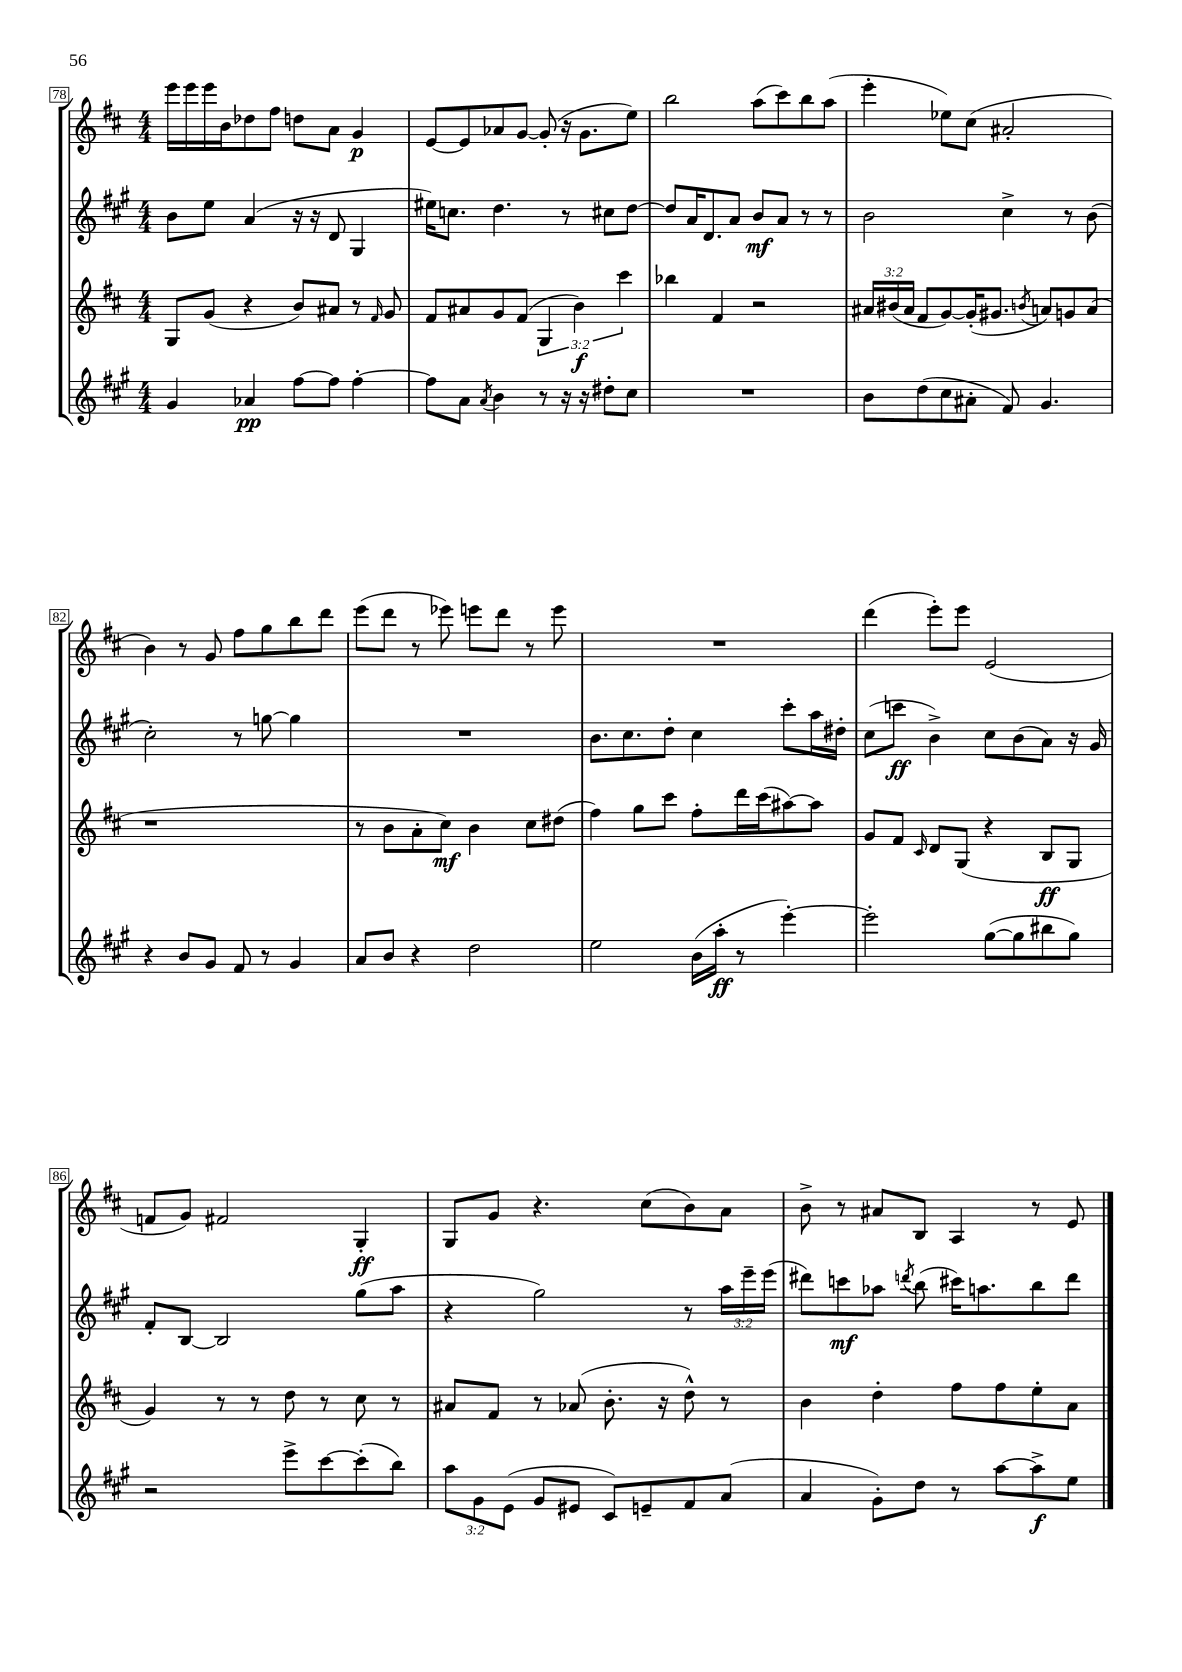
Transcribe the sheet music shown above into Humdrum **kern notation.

**kern	**kern	**kern	**kern
*staff4	*staff3	*staff2	*staff1
*clefG2	*clefG2	*clefG2	*clefG2
*k[f#c#g#]	*k[f#c#]	*k[f#c#g#]	*k[f#c#]
*M4/4	*M4/4	*M4/4	*M4/4
4g#/	8G/L	8b\L	16eee\LL
.	.	.	16eee\
.	(8g/J	8ee\J	16eee\
.	.	.	16b\J
4a-/	4r	(4a/	8dd-\
.	.	.	8ff#\J
[8ff#\L	8b/L)	16r	8dd\L
.	.	16r	.
8ff#\]J	8a#/J	8d/	8a\J
[4ff#'\	8r	4G#/	4g/
.	16qqf#/	.	.
.	8g/	.	.
=	=	=	=
8ff#\]L	8f#/L	16ee#\LK)	[8e/L
.	.	8.cc\J	.
8a\J	8a#/	.	8e/]
8qa/	.	.	.
4b\	8g/	4.dd\	8a-/
.	(8f#/J	.	[8g/J
8r	6G/	.	(8g'/]
16r	.	8r	16r
.	6b\)	.	.
16r	.	.	8.g\L
8dd#'\L	.	8cc#\L	.
.	6ccc#\	.	.
8cc#\J	.	[8dd\J	8ee\J)
=	=	=	=
1r	4bb-\	8dd/]L	2bb\
.	.	16a/K	.
.	.	8.d/	.
.	4f#/	.	.
.	.	8a/J	.
.	2r	8b/L	(8aa\L
.	.	8a/J	8ccc#\)
.	.	8r	8bb\
.	.	8r	(8aa\J
=	=	=	=
8b\L	24a#/LL	2b\	4eee'\
.	(24b#/	.	.
.	24a#/JJ	.	.
(8dd\	8f#/L	.	.
8cc#\	[8g/)	.	8ee-\L)
8a#'\J	(16g'/]K	.	(8cc#\J
.	8.g#/J	.	.
8f#/)	.	4cc#^\	2a#'/
.	8qb/	.	.
4.g#/	8a/L)	.	.
.	8g/	8r	.
.	(8a/J	(8b\	.
=	=	=	=
4r	1r	2cc#'\)	4b\)
8b/L	.	.	8r
8g#/J	.	.	8g/
8f#/	.	8r	8ff#\L
8r	.	[8gg\	8gg\
4g#/	.	4gg\]	8bb\
.	.	.	8ddd\J
=	=	=	=
8a/L	8r	1r	(8eee\L
8b/J	8b\L	.	8ddd\J
4r	8a'\	.	8r
.	8cc#\J)	.	8eee-\)
2dd\	4b\	.	8eee\L
.	.	.	8ddd\J
.	8cc#\L	.	8r
.	(8dd#\J	.	8eee\
=	=	=	=
2ee\	4ff#\)	8.b\L	1r
.	.	8.cc#\	.
.	8gg\L	.	.
.	8ccc#\J	8dd'\J	.
(16b\LL	8ff#'\L	4cc#\	.
16aa'\JJ	.	.	.
8r	16ddd\L	.	.
.	(16ccc#\J	.	.
[4eee'\)	[8aa#\)	8ccc#'\L	.
.	8aa#\]J	16aa\L	.
.	.	16dd#'\JJ	.
=	=	=	=
2eee'\]	8g/L	(8cc#\L	(4ddd\
.	8f#/J	8ccc\J	.
.	16qqc#/	.	.
.	8d/L	4b^\)	8eee'\L)
.	(8G/J	.	8eee\J
([8gg#\L	4r	8cc#\L	(2e/
8gg#\]	.	(8b\	.
8bb#\	8B/L	8a\J)	.
8gg#\J)	8G/J	16r	.
.	.	16g#/	.
=	=	=	=
2r	4g/)	8f#'/L	8f/L
.	.	[8B/J	8g/J)
.	8r	2B/]	2f#/
.	8r	.	.
8eee^\L	8dd\	.	.
[8ccc#\	8r	.	.
(8ccc#'\]	8cc#\	(8gg#\L	4G'/
8bb\J)	8r	8aa\J	.
=	=	=	=
12aa\L	8a#/L	4r	8G/L
12g#\	.	.	.
.	8f#/J	.	8g/J
(12e\J	.	.	.
8g#/L	8r	2gg#\)	4.r
8e#/J	(8a-/	.	.
8c#/L)	8.b'\	.	.
8e~/	.	.	(8cc#\L
.	16r	.	.
8f#/	8dd^^\)	8r	8b\)
(8a/J	8r	24aa\LL	8a\J
.	.	24eee~\	.
.	.	(24eee\JJ	.
=	=	=	=
4a/	4b\	8ddd#\L)	8b^\
.	.	8ccc\	8r
8g#'\L)	4dd'\	8aa-\J	8a#/L
.	.	8qddd/	.
8dd\J	.	(8bb\	8B/J
8r	8ff#\L	16ccc#\LK)	4A/
.	.	8.aa\	.
[8aa\L	8ff#\	.	.
8aa^\]	8ee'\	8bb\	8r
8ee\J	8a\J	8ddd\J	8e/
==	==	==	==
*-	*-	*-	*-
